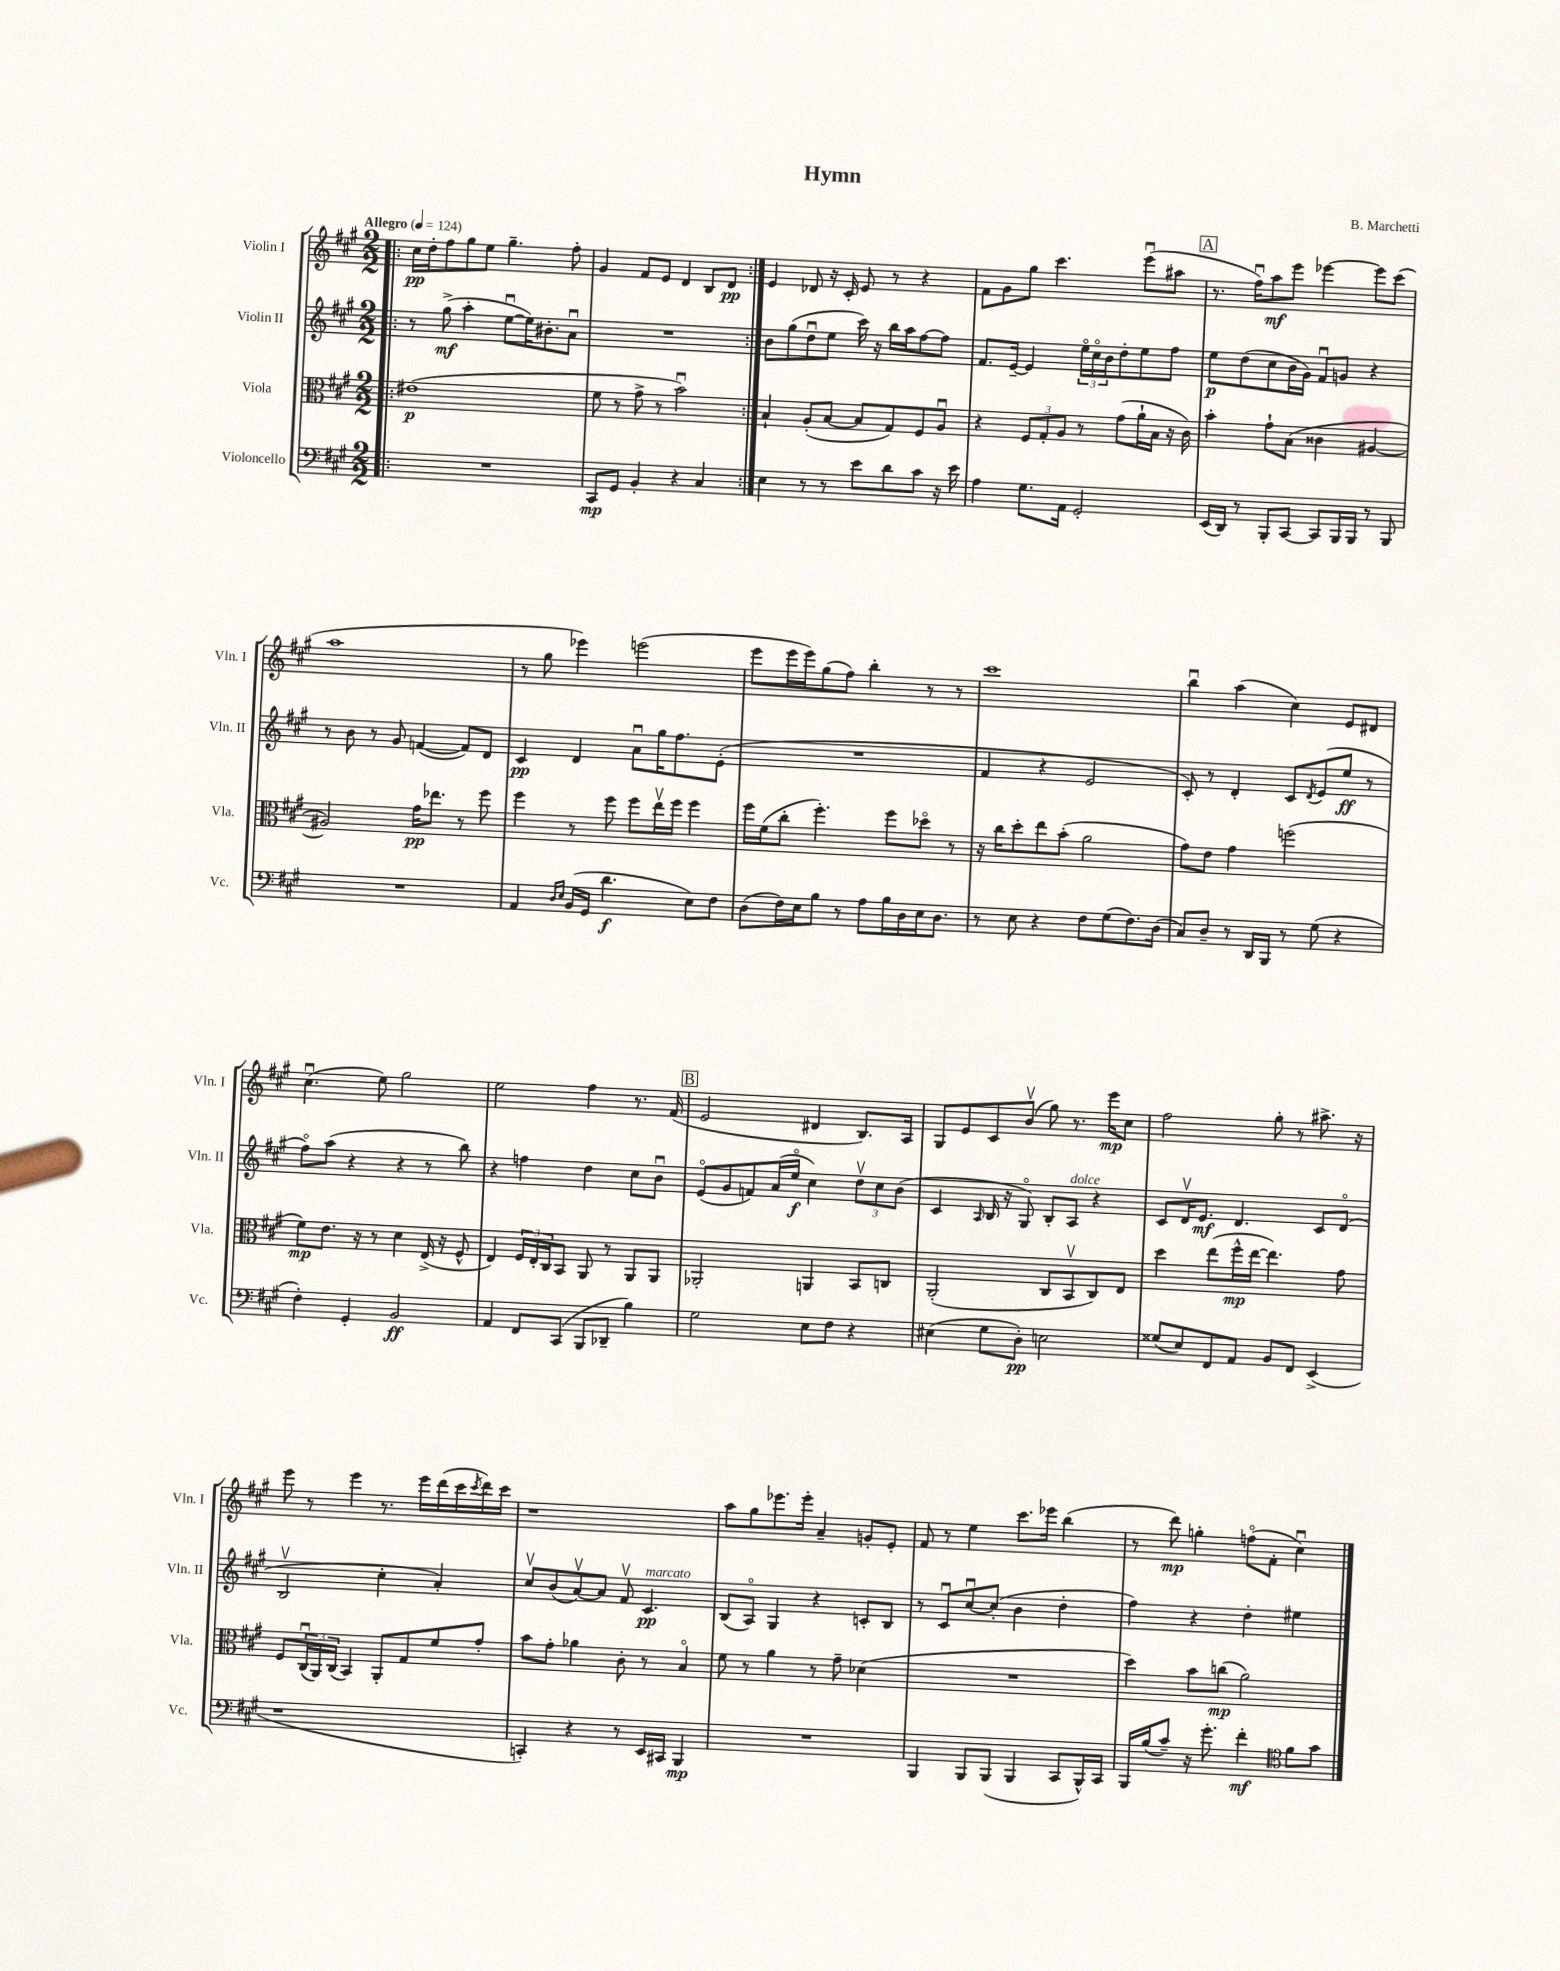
\header { title = "Hymn" composer = "B. Marchetti" }
<<
\new StaffGroup <<
\new Staff = "s0" \with { instrumentName = "Violin I" shortInstrumentName = "Vln. I" } {
    \clef treble \key a \major \numericTimeSignature \time 2/2 \tempo "Allegro" 4 = 124
    \repeat volta 2 { \bar ".|:" cis''16\pp d''16-. fis''8 gis''8 e''8 gis''4.-- fis''8-. |
    gis'4 fis'8 e'8 d'4 b8 d'8\pp | }
    e'4 des'8 r16 cis'16-. e'8 r8 r4 |
    fis'8 gis'8 gis''8 cis'''4. e'''8\downbow( ais''8 |
    \mark \markup { \box "A" } r8. fis''16\downbow) a''8\mf e'''8 ees'''4~ ees'''8 cis'''8( |
    a''1 |
    r8 gis''8 ees'''4) e'''2( |
    e'''8 e'''16 e'''16) gis''8( fis''8) b''4-. r8 r8 |
    cis'''1 |
    b''4\downbow a''4( cis''4) e'8 dis'8 |
    cis''4.\downbow( e''8) gis''2 |
    e''2 fis''4 r8. fis'16( |
    \mark \markup { \box "B" } e'2 dis'4 b8.) a16 |
    gis8 e'8 cis'8 b'8\upbow( gis''8) r8. e'''16\mp cis''8 |
    fis''2 gis''8-. r8 ais''8.-> r16 |
    e'''8 r8 e'''4 r8. e'''16 d'''16( cis'''16 \acciaccatura { cis'''8 } d'''16) cis'''16 |
    r1 |
    a''8 gis''8 ees'''8. ees'''16-. a'4-- g'8-. e'8-. |
    fis'8 r8 e''4 cis'''8. ees'''16 b''4( |
    r8 d'''8\mp) g''4-. f''8\flageolet( fis'8-. cis''4\downbow) \bar "|." |
}
\new Staff = "s1" \with { instrumentName = "Violin II" shortInstrumentName = "Vln. II" } {
    \clef treble \key a \major \numericTimeSignature \time 2/2
    \repeat volta 2 { \bar ".|:" r8 gis''8->\mf( a''4-. e''8~\downbow e''16) bis'8.-. a'8\downbow |
    R1 | }
    b'8 gis''8( d''8\downbow e''8 cis'''16) r16 b''16 a''16 fis''8~ fis''8 |
    fis'8. e'16~-- e'4 \tuplet 3/2 { e''16\flageolet cis''16\flageolet b'16 } d''8-. e''8 fis''8 |
    \mark \markup { \box "A" } e''8\p d''8( cis''8 b'16 gis'16) fis'8\downbow g'8 r4 |
    r8 b'8 r8 gis'8 f'4~( f'8) d'8 |
    cis'4\pp d'4 a'8\downbow gis''16 fis''8. e'8-.( |
    R1 |
    fis'4 r4 e'2 |
    cis'8-.) r8 d'4-. cis'8 \acciaccatura { d'8 } e'8( e''8\ff r8 |
    fis''8\flageolet) a''8( r4 r4 r8 b''8) |
    r4 f''4 d''4 cis''8 b'8\downbow |
    \mark \markup { \box "B" } e'8\flageolet( gis'8 f'8) a'16( e''16\flageolet\f cis''4) \tuplet 3/2 { d''8\upbow cis''8 b'8( } |
    cis'4 \grace { a16 } b16 r16 gis8\flageolet) b8-. a8^\markup { \italic "dolce" } r4 |
    cis'8 d'16\upbow e'8.\mf d'4. cis'8 d'8\flageolet( |
    b2\upbow cis''4-. a'4-.) |
    cis''8\upbow b'8( a'8~\upbow) a'8 fis'8\upbow cis'4.\pp^\markup { \italic "marcato" } |
    b8( a8\flageolet) gis4 r4 c'8-. b8 |
    r8 cis'8\downbow cis''8~\downbow cis''8-.( b'4 d''4-. |
    fis''4) r4 d''4-. eis''4 \bar "|." |
}
\new Staff = "s2" \with { instrumentName = "Viola" shortInstrumentName = "Vla." } {
    \clef alto \key a \major \numericTimeSignature \time 2/2
    \repeat volta 2 { \bar ".|:" eis'1\p( |
    fis'8 r8 gis'8-> r8 b'2\downbow) | }
    b4-! a8-.( b8~ b8 gis8) fis8 a8\downbow |
    r4 \tuplet 3/2 { fis8 gis8-. a8 } r8 gis'8( a'16-! b16 r16 cis'16) |
    \mark \markup { \box "A" } b'4-. gis'8-! b8( cisis'4 ais4~ |
    ais2) gis'16\pp ees''8. r8 fis''8 |
    fis''4 r8 fis''8 fis''8 e''16\upbow fis''16 fis''4 |
    fis''16 fis'16( cis''8-. fis''4.-.) fis''8 des''8\flageolet r8 |
    r16 cis''16 d''8-. e''8 b'8-.( a'2 |
    gis'8) e'8 gis'4 f''2( |
    fis'8\mp) e'8. r16 r8 d'4 e16->( r16 fis8-^ |
    e4) \tuplet 3/2 { fis16 e16-. cis16 } b,8 a,8 r8 a,8 a,8 |
    \mark \markup { \box "B" } aes,2-. a,4 b,8 c8 |
    a,2-.( cis8 b,8\upbow cis8) e8 |
    d''4 e''8( fis''16-^\mp e''16~ e''4.) gis'8 |
    fis8 \tuplet 3/2 { cis16\downbow( a,16) cis16( } b,4) a,8-. gis8 fis'8 gis'8-. |
    b'8 gis'8-. aes'4 cis'8-. r8 b4\flageolet |
    fis'8 r8 a'4 r8 gis'8-- des'4( |
    R1 |
    d''4) b'8 c''8\mp( a'2) \bar "|." |
}
\new Staff = "s3" \with { instrumentName = "Violoncello" shortInstrumentName = "Vc." } {
    \clef bass \key a \major \numericTimeSignature \time 2/2
    \repeat volta 2 { \bar ".|:" R1 |
    cis,8\mp gis,8 b,4-. r4 cis4 | }
    e4 r8 r8 e'8 d'8 cis'8 r16 e'16 |
    a4 gis8. a,16 gis,2-. |
    \mark \markup { \box "A" } e,16( d,16) r8 b,,8-. cis,8~ cis,8 b,,16 b,,16 r8 b,,8 |
    R1 |
    a,4 \grace { d16 e16 } b,16( gis,16 d'4.\f e8) fis8 |
    d8( fis16) e16 b8 r8 a8 b16 d16 e16 d8. |
    r8 e8 r4 fis8 gis8( fis8.) d16( |
    cis8) d8-- r8 d,16 b,,16 r8 gis8( r4 |
    fis4-.) gis,4-. b,2\ff |
    a,4 fis,8 cis,8( b,,8 des,8-- b4) |
    \mark \markup { \box "B" } gis2 e8 fis8 r4 |
    eis4( gis8 d8-.\pp) e2 |
    gisis8( e8) fis,8 a,8 b,8 fis,8 e,4->( |
    r1 |
    c,4-.) r4 r8 e,16 cis,16 b,,4\mp |
    R1 |
    b,,4 b,,8 b,,8( b,,4 cis,8 b,,16-^) cis,16 |
    b,,16 b16( cis'8--) r16 gis'8.-. fis'4-.\mf \clef tenor fis'8 gis'8 \bar "|." |
}
>>
>>
\layout { \context { \Score \remove "Bar_number_engraver" } }
